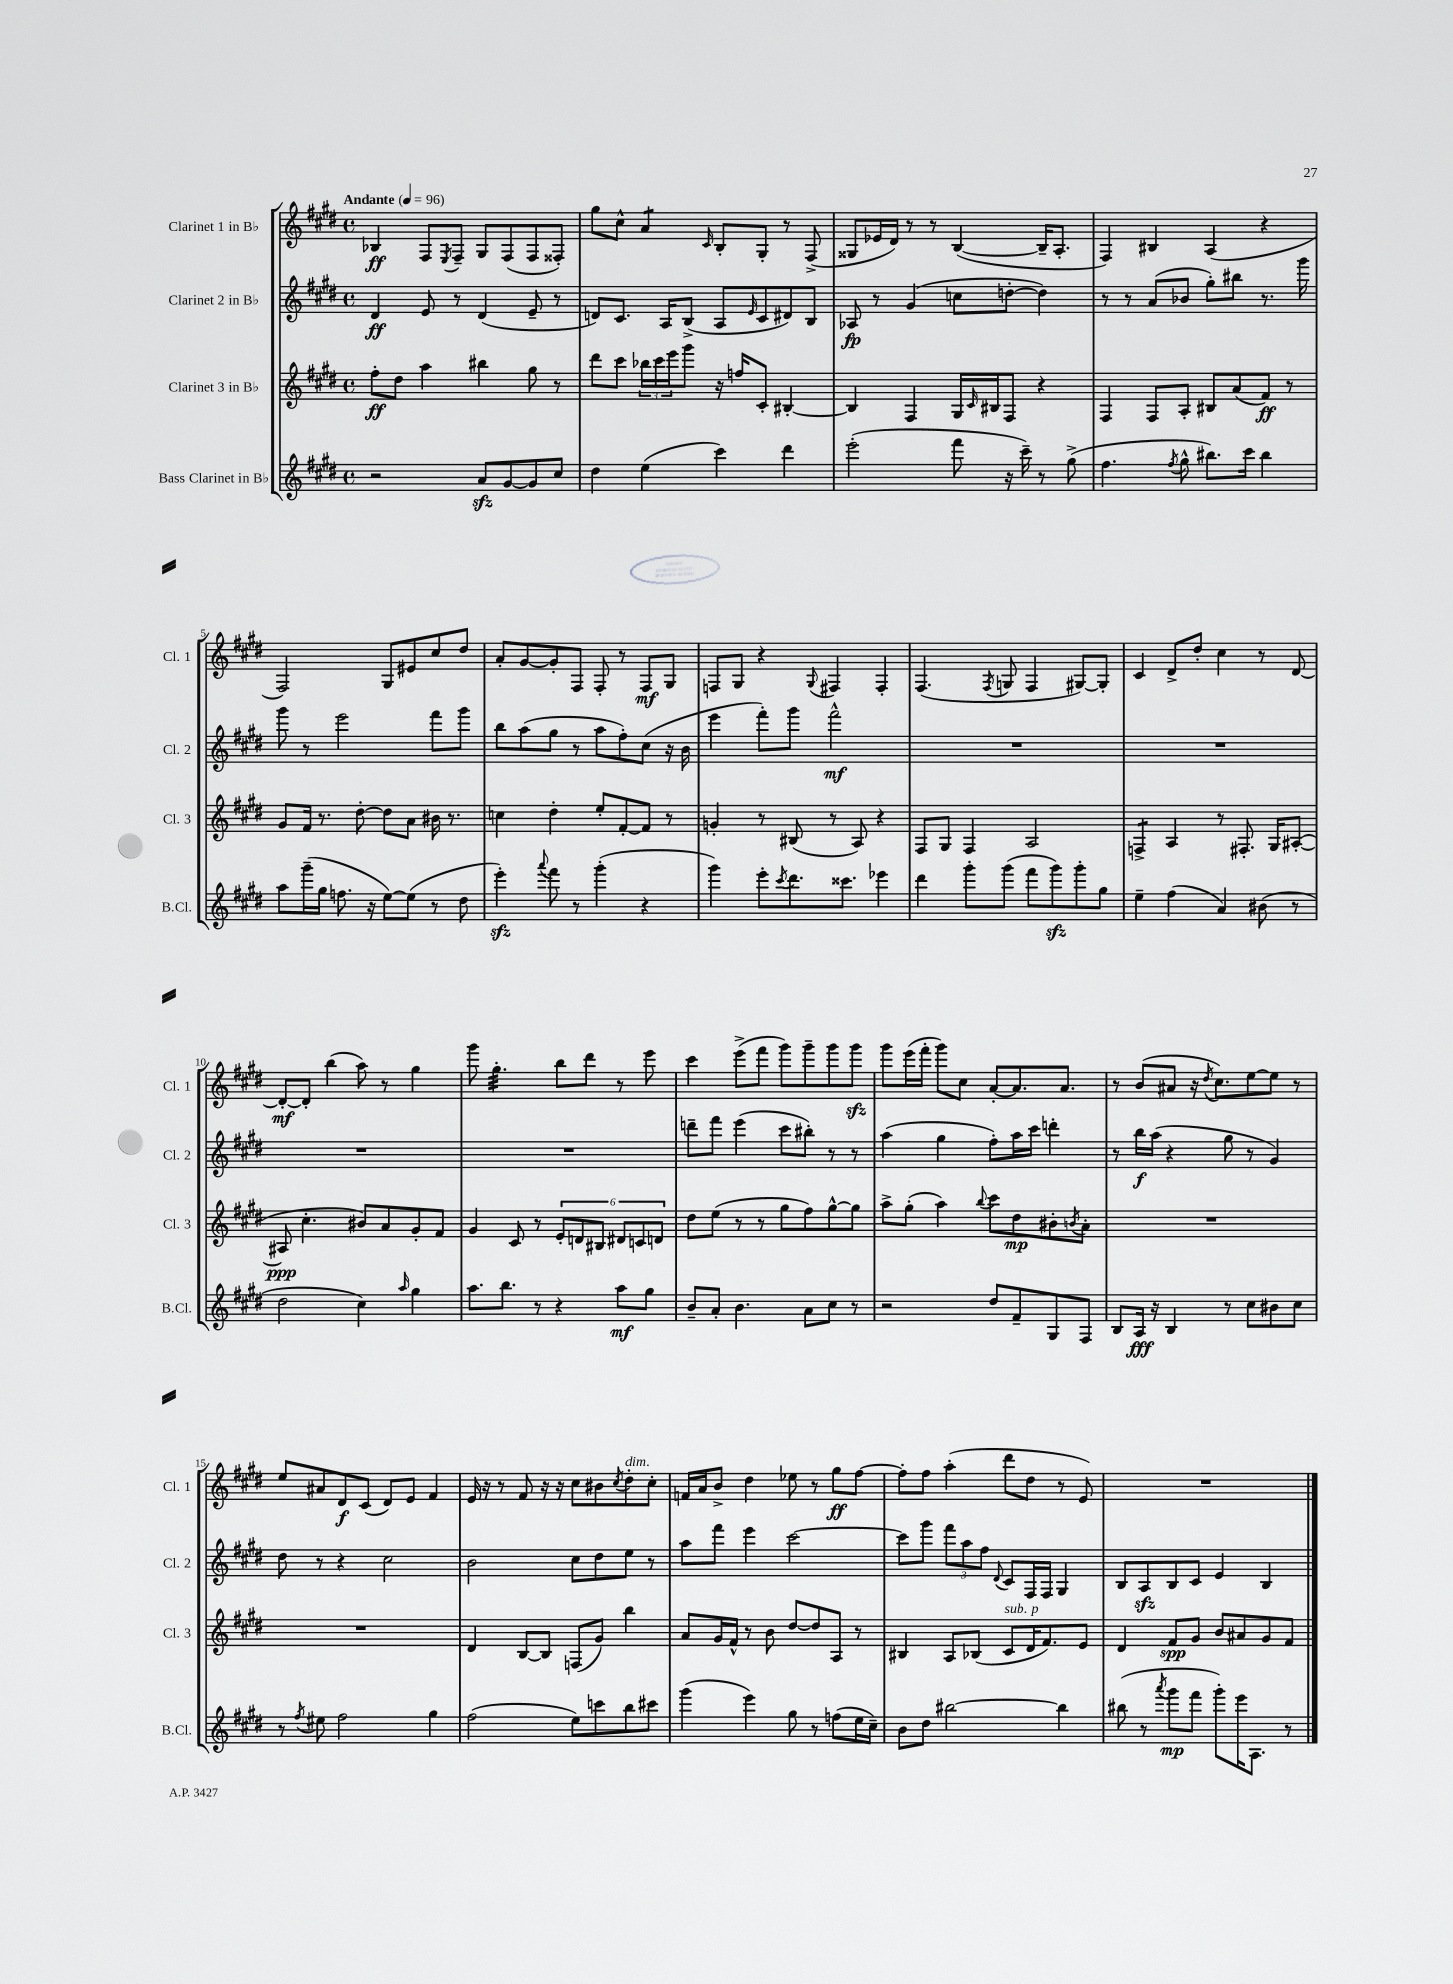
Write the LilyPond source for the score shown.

<<
\new StaffGroup <<
\new Staff = "s0" \with { instrumentName = "Clarinet 1 in Bb" shortInstrumentName = "Cl. 1" } {
    \clef treble \key e \major \defaultTimeSignature \time 4/4 \tempo "Andante" 4 = 96
    bes4\ff fis8 \acciaccatura { e8 } fis8-- gis8 fis8( fis8 fisis8-.) |
    gis''8 cis''8-^ a'4:8 \grace { cis'16 } b8-. gis8-. r8 fis8->( |
    gisis8 ees'16 dis'16) r8 r8 b4~( b16-- a8.-. |
    fis4) bis4 a4( r4 |
    fis2) gis8 eis'8 cis''8 dis''8 |
    a'8-. gis'8~ gis'8-. fis8 fis8-. r8 fis8\mf gis8 |
    f8 gis8 r4 \appoggiatura { gis8 } fis4 fis4-. |
    fis4.( \acciaccatura { fis8 } g8 fis4 gis8~) gis8-. |
    cis'4 dis'8-> dis''8-. cis''4 r8 dis'8~ |
    dis'8~-.\mf dis'8-. b''4( a''8) r8 gis''4 |
    gis'''8 gis''4.:32-. b''8 dis'''8 r8 e'''8 |
    cis'''4 e'''8->( fis'''8 gis'''8) gis'''8-- gis'''8 gis'''8\sfz |
    gis'''8 e'''16( fis'''16-. gis'''8) cis''8 a'8~-. a'8. a'8. |
    r8 b'8( ais'8 r16 \acciaccatura { dis''8 } cis''8.) e''8~ e''8 r8 |
    e''8 ais'8 dis'8\f cis'8( dis'8) e'8 fis'4 |
    e'16 r16 r8 fis'8 r16 r16 cis''8 bis'8 \acciaccatura { cis''8 } dis''8-.^\markup { \italic "dim." } cis''8-. |
    f'16 a'16 b'8-> dis''4 ees''8 r8 gis''8\ff fis''8~ |
    fis''8-. fis''8 a''4-.( dis'''8 dis''8 r8 e'8) |
    R1 \bar "|." |
}
\new Staff = "s1" \with { instrumentName = "Clarinet 2 in Bb" shortInstrumentName = "Cl. 2" } {
    \clef treble \key e \major \defaultTimeSignature \time 4/4
    dis'4\ff e'8 r8 dis'4( e'8-- r8 |
    d'8) cis'8. a16 b8->( a8 \grace { e'16 } cis'8 dis'8) b8 |
    aes8\fp r8 gis'4( c''8 d''8~-. d''4) |
    r8 r8 a'8( bes'8 gis''8-.) bis''8 r8. gis'''16 |
    gis'''8 r8 e'''2 fis'''8 gis'''8 |
    b''8 a''8( gis''8 r8 a''8 fis''8-.) cis''8( r16 b'16 |
    e'''4 fis'''8-.) gis'''8 fis'''2-^\mf |
    R1 |
    R1 |
    R1 |
    R1 |
    d'''8-- fis'''8 e'''4( cis'''8 bis''8-.) r8 r8 |
    a''4( gis''4 fis''8-.) a''16 cis'''16 d'''4-. |
    r8 b''16\f a''16( r4 gis''8 r8 gis'4) |
    dis''8 r8 r4 cis''2 |
    b'2 cis''8 dis''8 e''8 r8 |
    a''8 fis'''8 e'''4 cis'''2~ |
    cis'''8 gis'''8 \tuplet 3/2 { fis'''8 a''8 fis''8 } \appoggiatura { dis'8 } cis'8 fis16 fis16 gis4 |
    b8 a8\sfz b8 cis'8 e'4 b4 \bar "|." |
}
\new Staff = "s2" \with { instrumentName = "Clarinet 3 in Bb" shortInstrumentName = "Cl. 3" } {
    \clef treble \key e \major \defaultTimeSignature \time 4/4
    fis''8-.\ff dis''8 a''4 bis''4 gis''8 r8 |
    dis'''8 cis'''8 \tuplet 3/2 { bes''16 cis'''16 e'''16 } gis'''8 r16 f''16 cis'8-. bis4~-. |
    bis4 fis4 gis16 \grace { cis'16 } bis16 fis8 r4 |
    fis4 fis8 a8-. bis8 a'8( fis'8\ff) r8 |
    gis'8 fis'16 r8. dis''8~-. dis''8 a'8 bis'16 r8. |
    c''4 dis''4-. e''8-. fis'8~-. fis'8 r8 |
    g'4-. r8 bis8( r8 a8) r4 |
    fis8 gis8 fis4 a2 |
    f4:8-> a4 r8 fis8.-. gis16 ais8~-.( |
    ais8\ppp cis''4.-. bis'8) a'8 gis'8-. fis'8 |
    gis'4 cis'8 r8 \tuplet 6/4 { e'8-. d'8 bis8 dis'8 c'8 d'8 } |
    dis''8 e''8( r8 r8 gis''8 fis''8) gis''8~-^ gis''8 |
    a''8-> gis''8-.( a''4) \appoggiatura { b''8 } cis'''8 dis''8\mp bis'8-. \acciaccatura { b'8 } a'8-. |
    R1 |
    R1 |
    dis'4 b8~ b8 f8( gis'8) b''4 |
    a'8 gis'16 fis'16-^ r8 b'8 dis''8~ dis''8 a8 r8 |
    bis4 a8 bes8( cis'8^\markup { \italic "sub. p" } dis'16 fis'8.) e'8 |
    dis'4 fis'8\spp gis'8 b'8 ais'8 gis'8 fis'8 \bar "|." |
}
\new Staff = "s3" \with { instrumentName = "Bass Clarinet in Bb" shortInstrumentName = "B.Cl." } {
    \clef treble \key e \major \defaultTimeSignature \time 4/4
    r2 a'8\sfz gis'8~ gis'8 cis''8 |
    dis''4 e''4( cis'''4) dis'''4 |
    e'''2-.( fis'''8 r16 cis'''16--) r8 gis''8->( |
    fis''4. \acciaccatura { fis''8 } gis''8-^ bis''8.) cis'''16 bis''4 |
    a''8 gis'''16--( gis''16 f''8. r16 e''8~) e''8( r8 dis''8 |
    e'''4-.\sfz) \appoggiatura { a'''8 } fis'''8 r8 gis'''4-.( r4 |
    gis'''4) e'''8-. \acciaccatura { cis'''8 } dis'''8. cisis'''8. ees'''4 |
    dis'''4 gis'''8-. gis'''8( fis'''8 gis'''8\sfz) gis'''8-. gis''8 |
    e''4-- fis''4( a'4) bis'8( r8 |
    dis''2 cis''4) \grace { a''16 } gis''4 |
    a''8. b''8. r8 r4 a''8\mf gis''8 |
    b'8-- a'8-. b'4. a'8 cis''8 r8 |
    r2 dis''8 fis'8-- gis8 fis8 |
    b8 a16\fff r16 b4 r8 cis''8 bis'8 cis''8 |
    r8 \acciaccatura { fis''8 } eis''8 fis''2 gis''4 |
    fis''2( e''8) c'''8 b''8 cis'''8 |
    gis'''4( e'''4) gis''8 r8 f''8( e''16 cis''16--) |
    b'8 dis''8 bis''2~ bis''4 |
    bis''8( r8 \acciaccatura { a'''8 } gis'''8\mp fis'''8 gis'''8-.) e'''16 a8. r8 \bar "|." |
}
>>
>>
